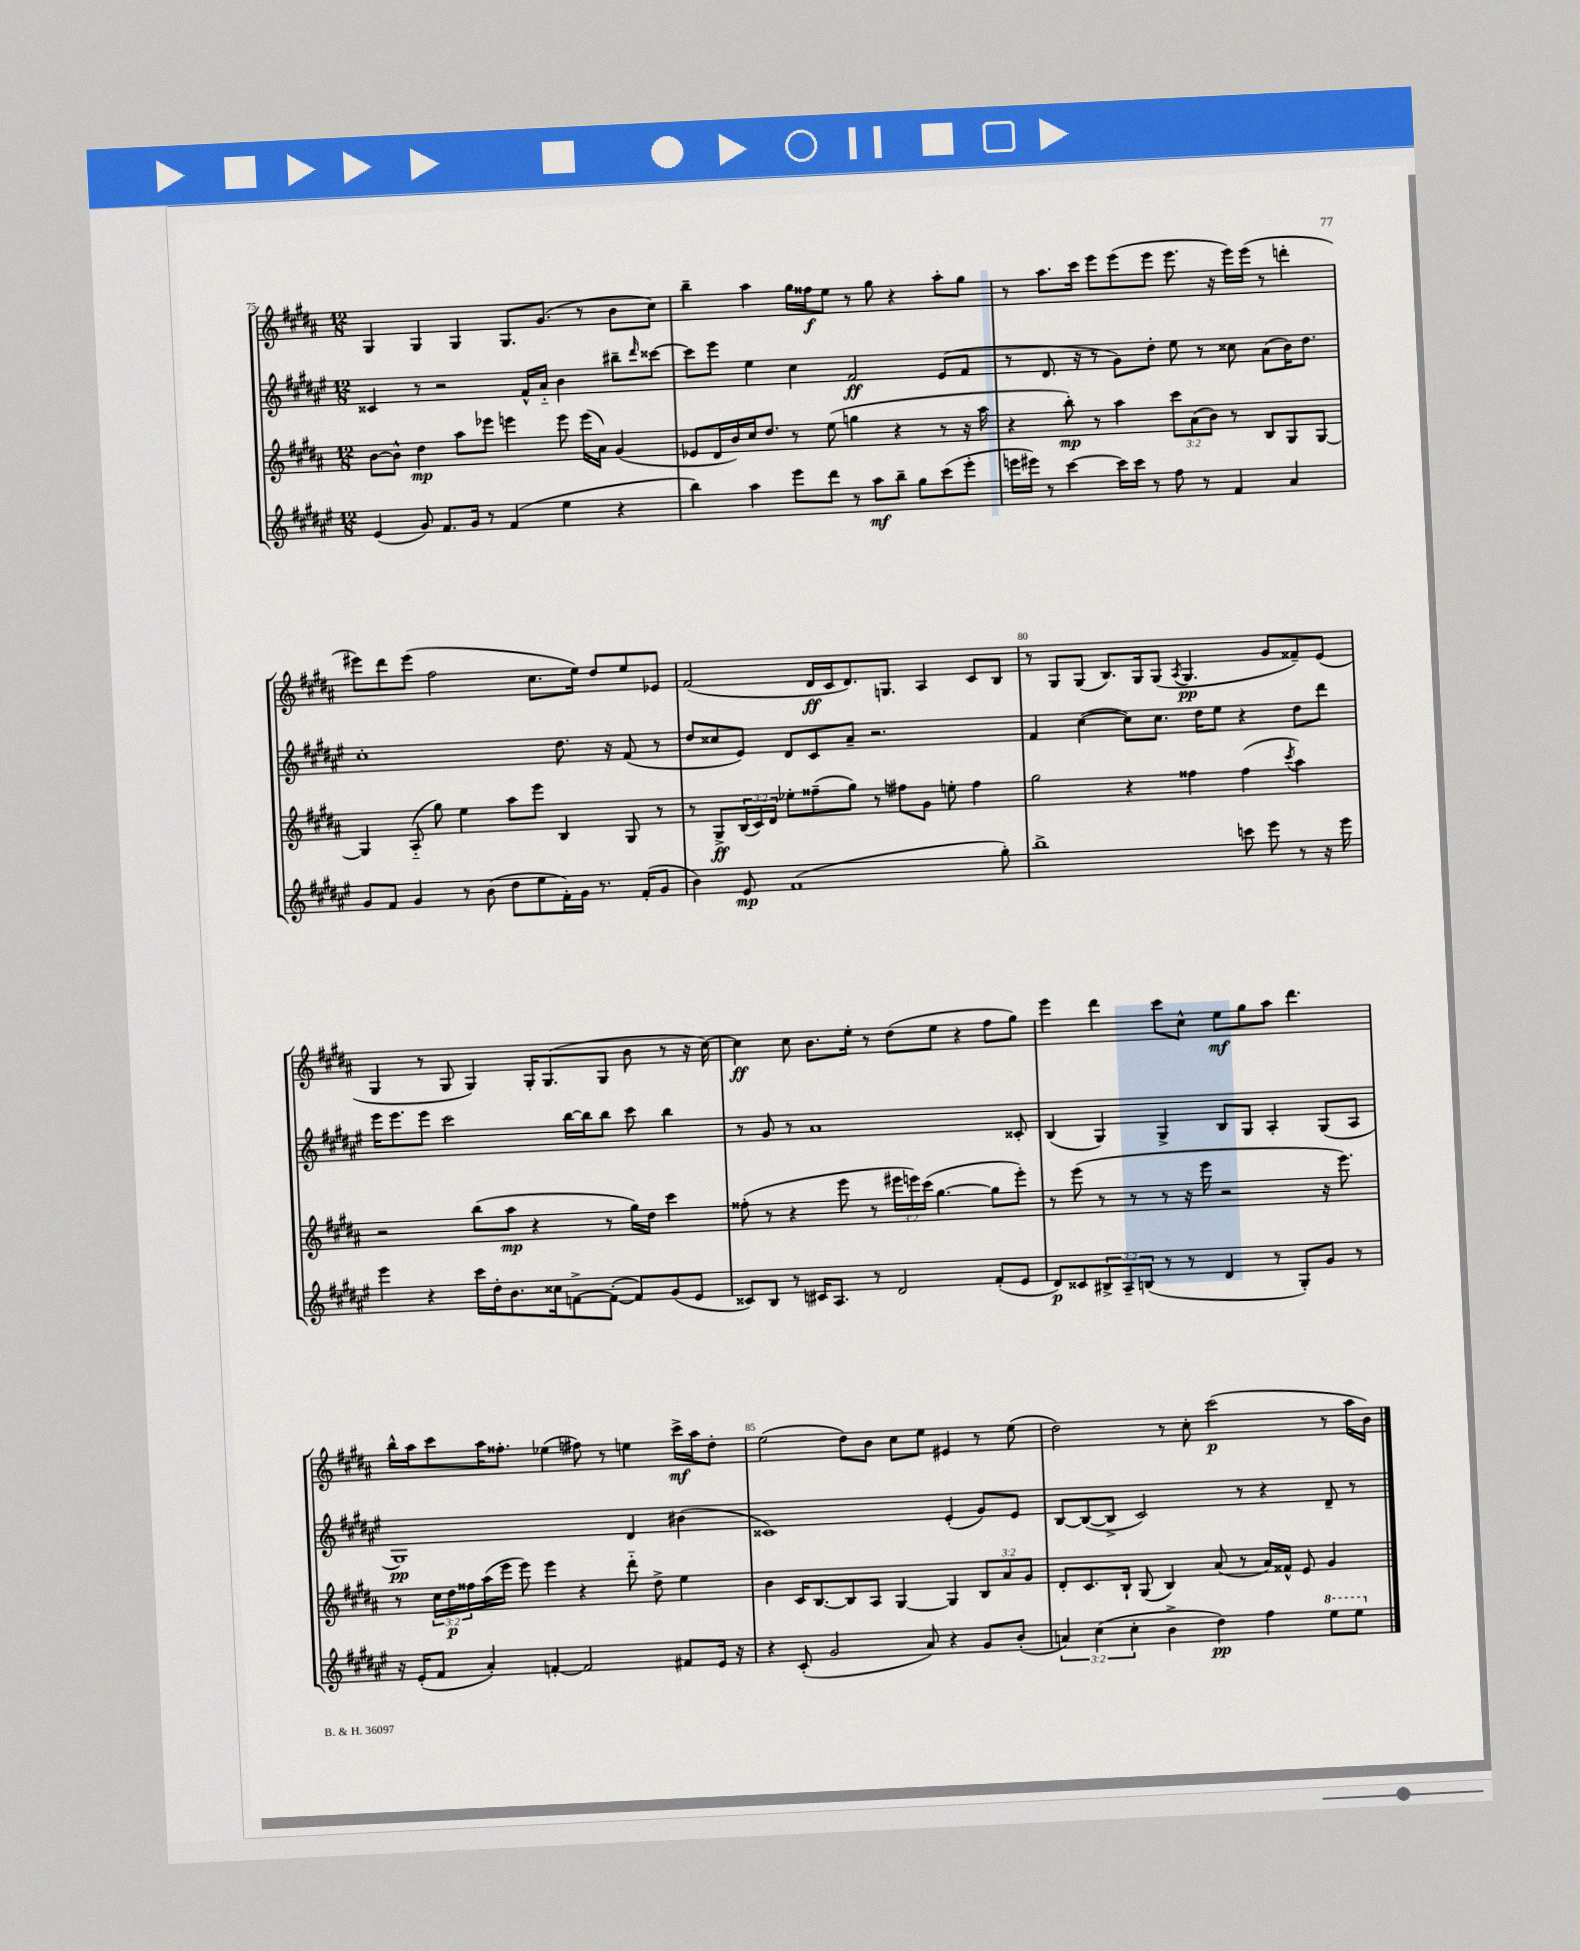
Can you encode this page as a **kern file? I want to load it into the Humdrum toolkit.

**kern	**kern	**kern	**kern
*staff4	*staff3	*staff2	*staff1
*clefG2	*clefG2	*clefG2	*clefG2
*k[f#c#g#d#a#e#]	*k[f#c#g#d#a#]	*k[f#c#g#d#a#e#]	*k[f#c#g#d#a#]
*M12/8	*M12/8	*M12/8	*M12/8
(4e#	[8b	4c##	4G#
.	8b^^]	.	.
8g#)	4dd#	8r	4G#
8.f#	.	2r	.
.	8aa#	.	4G#
16g#	.	.	.
8r	8eee-	.	.
(4f#	4eee	.	8.G#
.	.	16f#^^	.
.	.	16a#'~	(8.g#
4ee#	8eee	4b	.
.	(16eee	.	8r
.	16a#)	.	.
4r	(4g#	8bb#~	8b
.	.	16qqddd#	.
.	.	[8ccc##	8cc#)
=	=	=	=
4bb)	8e-	8ccc##]	4bb~
.	16d#	8eee#	.
.	16b)	.	.
4aa#	16cc#	4ee#	4aa#
.	8.dd#	.	.
8eee#	8r	4cc#	16gg#
.	.	.	16ff##
8ddd#	(8ee	.	8ee
8r	4gg	2f#	8r
8aa#	.	.	8gg#
8bb~	4r	.	4r
8gg#	.	.	.
(8ccc#	8r	(8e#	8aa#'
8eee#'	16r	8f#	8gg#
.	16aa#	.	.
=	=	=	=
16eee	4r	8r	8r
16eee#)	.	.	.
8r	.	8.d#	8.aa#
[4ccc#	8bb')	.	.
.	.	16r	16ccc#
.	8r	8r	8eee
16ccc#]	4aa#	8g#)	(8eee
16ccc#	.	.	.
8r	.	8dd#'	8eee
8ff#	12ccc#	8ee#	8.eee
.	(12a#	.	.
8r	.	8r	.
.	12b)	.	.
.	.	.	16r
4f#	8r	8cc##	16eee)
.	.	.	(16eee
.	8B	(8a#	8r
4a#	8G#	16b)	4ddd'
.	.	8.dd#	.
.	[8G#	.	.
=	=	=	=
8g#	4G#]	1cc#'	8eee#)
8f#	.	.	8ddd#
4g#	(8A#'~	.	(8eee#
.	8gg#)	.	2ff#
8r	4ee	.	.
(8b	.	.	.
8dd#	8aa#	.	.
8ee#	8eee	.	8.cc#
16f#')	4B	8.dd#	.
16g#	.	.	16ee)
8.r	.	.	8dd#
.	.	16r	.
.	8G#	(8f#	8ee
(16f#'	.	.	.
8g#	8r	8r	8e-
=	=	=	=
4b)	8r	8dd#	(2f#
.	8G#^	8cc##	.
8e#	(24B	8e#)	.
.	24c#)	.	.
.	24d#	.	.
(1f#	8ee-'	8d#	.
.	(8ff##~	8c#	16d#
.	.	.	16c#
.	8gg#)	8a#~	8.d#)
.	8r	2.r	.
.	.	.	8.G
.	8ff#	.	.
.	8g#	.	4A#
.	8ee'	.	.
.	4ff#	.	8c#
8gg#')	.	.	8B
=	=	=	=
1bb^	2gg#	4f#	8r
.	.	.	8G#
.	.	([4cc#	(8G#
.	.	.	8.B)
.	4r	8cc#])	.
.	.	.	16G#
.	.	8.cc#	(8G#
.	.	.	8qA#
.	4ff##	.	4.G#
.	.	16dd#	.
.	.	8ee#	.
8ccc	(4ff##	4r	.
8eee#	.	.	8g#
.	8qccc#	.	.
8r	4aa#)	8dd#	8f##~)
16r	.	8ddd#	(8e
16eee#	.	.	.
=	=	=	=
4eee#	2r	16eee#	4G#
.	.	8.eee#	.
4r	.	8eee#	8r
.	.	2ccc#	8G#
16ccc#	(8bb	.	4G#)
16dd#'	.	.	.
8.b	8aa#	.	.
.	4r	.	16G#'
16cc##	.	.	(8.G#
[8f^	.	[16bb	.
.	.	16bb]	.
(8f'_	8r	8bb	8G#
8f])	16gg#)	8ccc#	8b
.	16dd#	.	.
(8g#	4ccc#	4bb	8r
8e#	.	.	16r
.	.	.	[16cc#)
=	=	=	=
8c##)	(8ff##'	8r	4cc#]
8B	8r	8g#	.
8r	4r	8r	8cc#
16c#	.	1a#	8.b
8.A#	.	.	.
.	8eee	.	.
.	.	.	16ee'
8r	8r	.	8r
2d#	24eee#	.	(8dd#
.	24eee)	.	.
.	(24ccc#	.	.
.	[4.gg#	.	8ee
.	.	.	4r
(8f#'	8gg#]	.	8ff#
8e#	8eee')	8c##'	8gg#)
=	=	=	=
8d#)	8r	(4B	4eee
8c##	(8eee	.	.
12B#^	8r	4G#)	4ddd#
12A#~	.	.	.
.	8r	.	.
(12B	.	.	.
8r	8r	4G#^	8ccc#
8r	16r	.	8cc#^^
.	16eee	.	.
4d#	2r	8B	8ee
.	.	8G#	8gg#
8r	.	4A#'	8aa#
8G#')	.	.	4.ddd#
8g#	16r	(8G#	.
.	8.eee)	.	.
8r	.	8A#	.
=	=	=	=
16r	8r	1G#)	16bb^^
(16e#'	.	.	16aa#
8f#	24cc#	.	8ccc#
.	24dd#	.	.
.	24ff##	.	.
4a#')	(16aa#	.	16aa#
.	16eee	.	8.ff##'
.	8eee)	.	.
[4f'	4eee	.	(4ee-
2f]	4r	.	8ff#)
.	.	.	8r
.	8ddd#'~	4d#	4ee
.	8dd#^	.	.
8f#	4ee	(4b#	16ccc#^
.	.	.	16aa#
16e#	.	.	8dd#'
16r	.	.	.
=	=	=	=
4r	4b	1c##)	(2ee
(8c#'	16c#	.	.
.	[8.B	.	.
2g#	.	.	.
.	8B]	.	8dd#)
.	8A#	.	8b
.	[4G#	.	8cc#
8a#)	.	.	8ee
4r	4G#]	(4e#'	4e#
8g#	12B	8g#)	8r
.	12a#	.	.
(8b'	.	8e#	(8ee
.	12g#	.	.
=	=	=	=
6a)	8d#'	[8B	2dd#)
.	8.c#	(8B_	.
(6cc#	.	.	.
.	.	8B^]	.
.	16B`	.	.
6cc#'	.	.	.
.	(8G#	2c#)	.
4b^	4B)	.	8r
.	.	.	8cc#'
4dd#)	(8a#	.	(2ccc#
.	8r	8r	.
4ff#	16a#)	4r	.
.	16f##^^	.	.
.	8e	.	.
8eee#	4g#	8d#~	8r
8eee#	.	8r	16aa#
.	.	.	16b)
==	==	==	==
*-	*-	*-	*-
